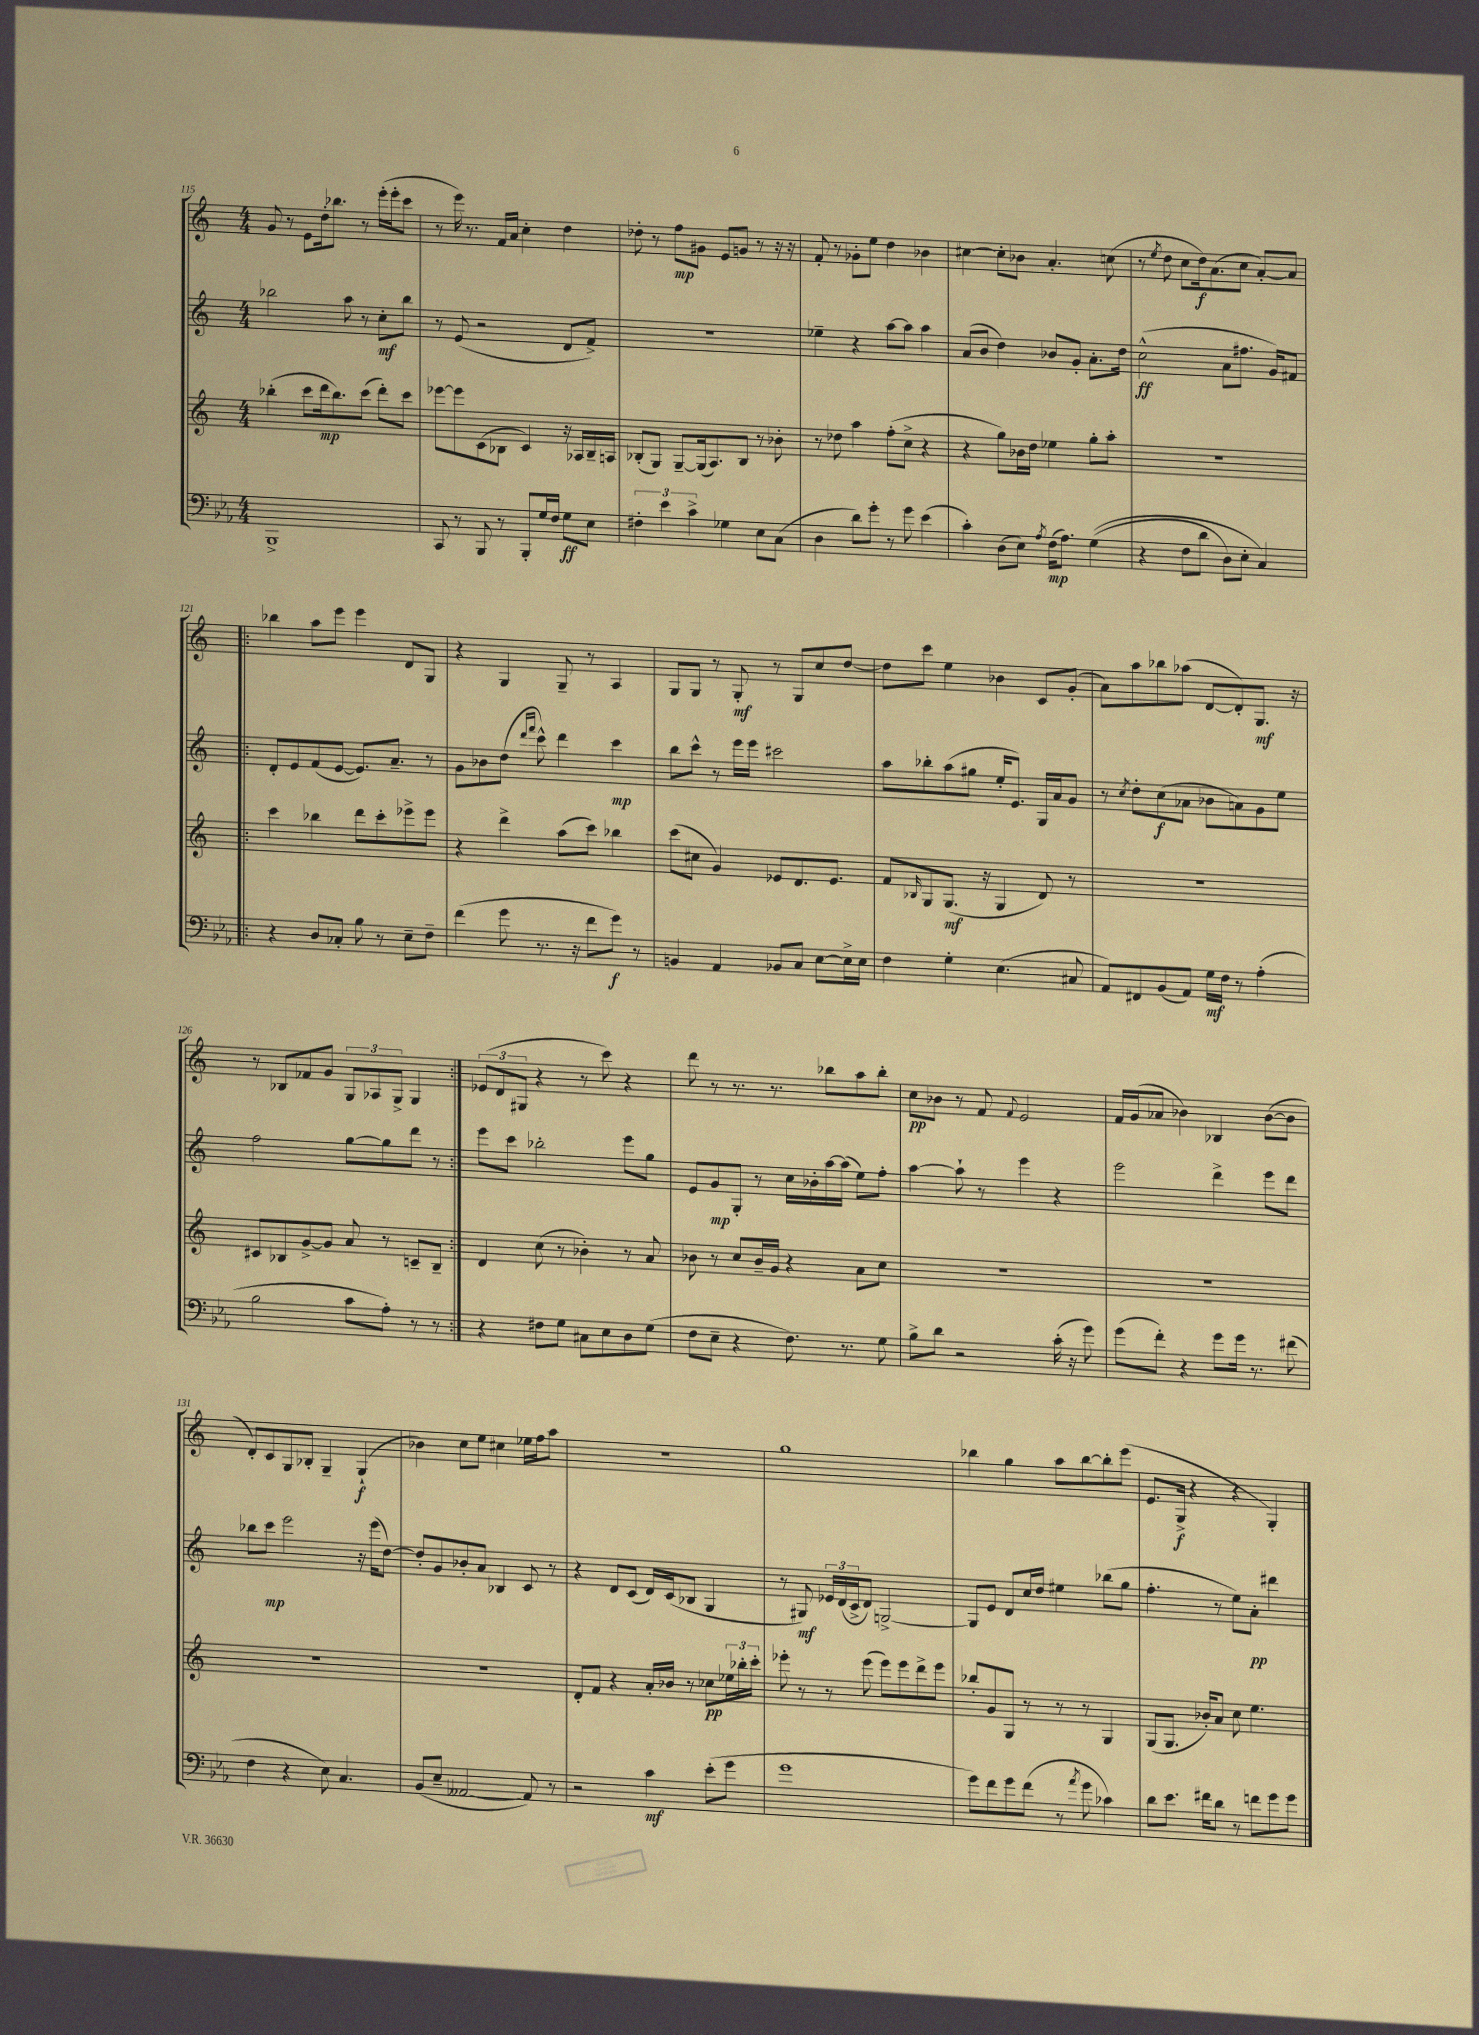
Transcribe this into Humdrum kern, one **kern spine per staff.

**kern	**kern	**kern	**kern
*staff4	*staff3	*staff2	*staff1
*clefF4	*clefG2	*clefG2	*clefG2
*k[b-e-a-]	*k[]	*k[]	*k[]
*M4/4	*M4/4	*M4/4	*M4/4
1BBB-^	(4bb-'\	2bb-\	8g/
.	.	.	8r
.	8ccc\L	.	8e\L
.	16ddd\k	.	16dd'\k
.	8.bb-\)	.	8.bb-\J
.	.	8aa\	.
.	(8ccc\J	8r	8r
.	8ddd'\L)	8cc'\L	(16eee'\LL
.	.	.	16eee'\J
.	8ccc\J	8bb-\J	8ccc\J
=	=	=	=
8CC/	[8eee-\L	8r	8r
8r	8eee-\]	(8e/	16eee\)
.	.	.	8.r
8BBB-/	(8c\	2r	.
8r	8B-\J	.	16f/LL
.	.	.	16a/JJ
8BBB-'/L	4c/)	.	4cc'\
16G/L	.	.	.
16F/JJ	.	.	.
8G\L	16r	8d/L	4dd\
.	16A-/LL	.	.
8E-\J	16B-~/	8f^/J)	.
.	16A/JJ	.	.
=	=	=	=
6F#'\	(8B-'/L	1r	8dd-'\
.	8G/J)	.	8r
6e-\	.	.	.
.	[8G~/L	.	8ff\L
6c^\	.	.	.
.	(16G/]k	.	8g#\J
.	8.A/)	.	.
4G-\	.	.	8e/L
.	8B-/J	.	8g/J
8E-\L	8r	.	8r
(8C\J	8b-'\	.	16r
.	.	.	16r
=	=	=	=
4D\	8r	4ee-~\	8f'/
.	8dd-\	.	8r
8d\L)	4aa\	4r	8g-'\L
8g'\J	.	.	8ee\J
8r	(8ff'\L	[8aa\L	4dd\
8g\	8cc^\J	8aa\]J	.
(4e-\	4r	4aa\	4b-\
=	=	=	=
4c'\)	4r	(8a/L	[4cc#\
.	.	8b/J	.
(8D\L	8gg\L)	4dd\)	8cc#'\]L
8E-\J)	16b-\L	.	8b-\J
.	16dd\JJ	.	.
8qA-/	.	.	.
(16F\LK	4ee-\	8b-/L	4.a'/
8.A-\J)	.	.	.
.	.	8g'/J	.
&((4G\	8gg'\L	8.a'\L	.
.	8aa'\J	.	(8cc\
.	.	16dd\Jk	.
=	=	=	=
4r	1r	(2cc^^\	8r
.	.	.	8qee/
.	.	.	8dd\
8F\L	.	.	8cc\L
8d\J	.	.	16dd\k)
.	.	.	(8.a\
8D\L)	.	8a\L	.
8E-'\J	.	8.ff#\J	8cc\J
4C/&)	.	.	[8a'/L)
.	.	16g/LK)	.
.	.	8f#/J	8a/]J
=!|:	=!|:	=!|:	=!|:
4r	4ccc\	8d'/L	4bb-\
.	.	8e/	.
8D/L	4bb-\	(8f/	8aa\L
8C-'/J	.	[8e/J	8eee\J
8B-\	8ddd\L	8.e/]L)	4eee\
8r	8ccc'\	.	.
.	.	8.a~/J	.
8E-~\L	8eee-^\	.	8d/L
8F~\J	8eee-\J	8r	8G/J
=	=	=	=
(4f\	4r	8g\L	4r
.	.	8b-\	.
8g\	4ddd^\	(8dd\J	4G/
.	.	16qqddd/LL	.
.	.	16qqfff/JJ	.
8.r	.	8ccc^^\)	.
.	(8aa\L	4ddd\	8G~/
16r	.	.	.
8f\L	8ccc\J)	.	8r
8g\J)	4bb-\	4ccc\	4A/
8r	.	.	.
=	=	=	=
4BB/	(8ccc\L	8bb\L	8G/L
.	8cc#\J	8ccc^^\J	8G/J
4AA-/	4g/)	8r	8r
.	.	16eee\LL	8G'/
.	.	16eee\JJ	.
8BB-/L	8e-/L	2ccc#\	8r
8C/J	8.d/	.	8G/L
[8E-\L	.	.	8cc/
.	8.e-/J	.	.
16E-^\]L	.	.	[8dd/J
16E-\JJ	.	.	.
=	=	=	=
4F\	8f/L	8aa\L	8dd\]L
.	16qqB-/	.	.
.	8G/	8bb-'\	8ccc\J
4G'\	(8.G/J	(8aa\	4ee\
.	.	8gg#\J	.
.	16r	.	.
(4.E-\	4G/	16ee'/LK	4b-\
.	.	8.e/J)	.
.	8d/)	16G/LL	8c/L
.	.	16a/J	.
8C#/	8r	8g/J	(8g'/J
=	=	=	=
8AA-/L)	1r	8r	8a\L)
.	.	8qcc/	.
8FF#/	.	8dd'\L	8aa\
(8BB-/	.	(8cc\	8bb-\
8AA-/J)	.	8a-\J	(8aa-\J
16G\LL	.	8b-\L	[8d/L
16F\JJ	.	.	.
8r	.	8a\)	8d'/])
(4A-'\	.	8g\	8.G/J
.	.	8ee\J	.
.	.	.	16r
=	=	=	=
2B-\	8c#/L	2ff\	8r
.	8B-/	.	8B-/L
.	[8g^/	.	8f-/
.	8g/]J	.	8g/J
8c\L	8a/	[8gg\L	12G/L
.	.	.	12A-/
8A-'\J)	8r	8gg\]	.
.	.	.	12G^/J
8r	8c~/L	8ddd\J	4G/
8r	8B-~/J	8r	.
=:|!	=:|!	=:|!	=:|!
4r	4d/	8eee\L	(12e-/L
.	.	.	12d/
.	.	8ccc\J	.
.	.	.	12G#/J
8F#\L	(8cc\	2bb-'\	4r
8G\J	8r	.	.
8C#\L	4b-'\)	.	8r
8E-\	.	.	8ccc\)
8D\	8r	8eee\L	4r
(8G\J	8a/	8gg\J	.
=	=	=	=
8F\L	8b-\	8e/L	8ddd\
8E-~\J	8r	8g/	8r
4r	8cc/L	8G'/J	8.r
.	16b-~/L	8r	.
.	16g/JJ	.	8.r
8.F\)	4r	16cc\LL	.
.	.	16b-'\	.
.	.	[16aa\	8bb-\L
8.r	.	(16aa\]JJ	.
.	8a\L	8ee\L)	8aa\
8G\	8cc\J	8ff'\J	8bb-'\J
=	=	=	=
8B-^\L	1r	[4aa\	8cc\L
8d\J	.	.	8b-\J
2r	.	8aa`\]	8r
.	.	8r	8f/
.	.	.	8qqf/
.	.	4eee\	2e/
(16c'\	.	4r	.
16r	.	.	.
8g\)	.	.	.
=	=	=	=
(8g\L	1r	2eee\	16f/LL
.	.	.	(16g/J
8f'\J)	.	.	8a-/J
4r	.	.	4b-\)
8g\L	.	4ddd^\	4B-/
16g\Jk	.	.	.
8.r	.	.	.
.	.	8eee\L	([8b-\L
(8f#\	.	8ddd\J	8b-\]J
=	=	=	=
4F\	1r	8bb-\L	8d'/L)
.	.	8ccc\J	8c/
4r	.	2eee\	8G/
.	.	.	8B-'/J
8E-\)	.	.	4G~/
4.C/	.	.	.
.	.	16r	(4G`/
.	.	(16eee\LK	.
.	.	[8dd\J)	.
=	=	=	=
(8BB-/L	1r	8dd'/]L	4b-\)
8E-~/J	.	8g/	.
[2AA--/	.	8b-'/	8cc\L
.	.	8a/J	8ee\J
.	.	4B-/	4cc#\
8AA--/])	.	8c/	16ee-\LL
.	.	.	16ff\J
8r	.	8r	8aa\J
=	=	=	=
2r	8d'/L	4r	1r
.	8f/J	.	.
.	4r	8d/L	.
.	.	(8c/J	.
4c\	16a'/LL	16d/LL)	.
.	16b-/JJ	(16c/J	.
.	8r	8B-/J	.
(8e-'\L	8cc-\L	4G/	.
8g\J	24ee-\L	.	.
.	24bb-'\	.	.
.	24ccc'\JJ	.	.
=	=	=	=
1g	8eee-'\	8r	1gg
.	8r	8G#/)	.
.	8r	24e-/LL	.
.	.	(24d/	.
.	.	24c^/J	.
.	(8eee-\	8d/J)	.
.	8eee-\L)	[2G^/	.
.	8eee-\	.	.
.	8ddd^\	.	.
.	8eee-\J	.	.
=	=	=	=
8g\L)	8bb-'/L	8G/]L	4bb-\
8f\	8g/	8e/J	.
8g\	8G/J	8d/L	4gg\
(8f\J	8r	16cc/L	.
.	.	16dd/JJ	.
8r	8r	4ee#\	8aa\L
8qa-/	.	.	.
8g\	8r	.	[8bb-\
4c-\)	4G/	(8bb-\L	8bb-'\]
.	.	8gg\J	(8eee\J
=	=	=	=
8d\L	(8G/L	4.ff'\	8.e/L
8.e-\J	8.G/J	.	.
.	.	.	16G^/Jk
.	.	.	4r
16f#\LK	16b-'/LK)	.	.
8d\J	8a/J	8r	.
8r	8cc\	8ee\L)	4r
8f\L	4.ee\	8a'\J	.
8g\	.	4ddd#\	4G'/)
8g\J	.	.	.
==	==	==	==
*-	*-	*-	*-
